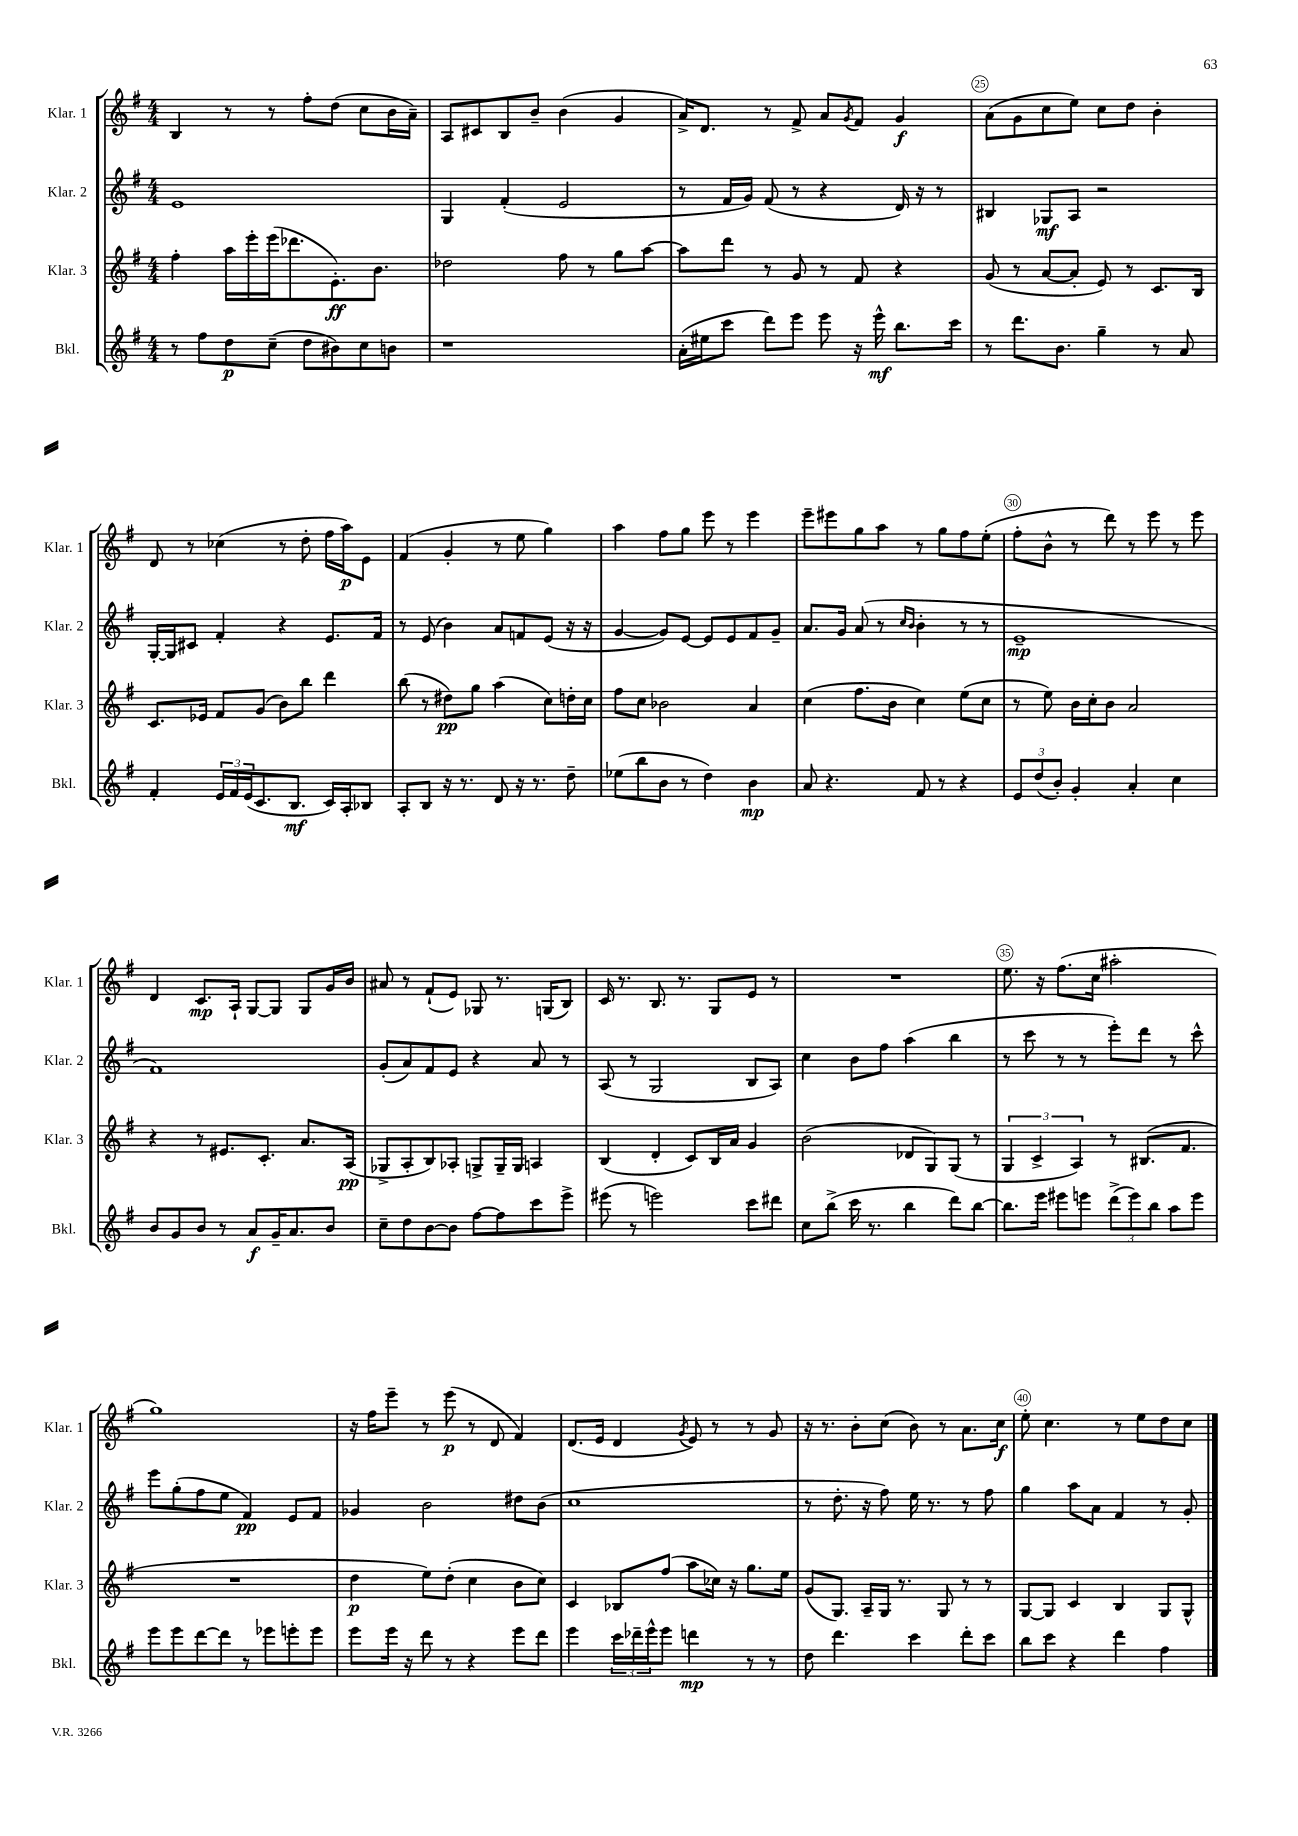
<<
\new StaffGroup <<
\new Staff = "s0" \with { instrumentName = "Klar. 1" shortInstrumentName = "Klar. 1" } {
    \clef treble \key g \major \numericTimeSignature \time 4/4
    b4 r8 r8 fis''8-. d''8( c''8 b'16 a'16--) |
    a8 cis'8 b8 b'8-- b'4( g'4 |
    a'16->) d'8. r8 fis'8-> a'8 \acciaccatura { g'8 } fis'8 g'4\f |
    a'8( g'8 c''8 e''8) c''8 d''8 b'4-. |
    d'8 r8 ces''4( r8 d''8-. fis''16 a''16\p) e'8 |
    fis'4( g'4-. r8 e''8 g''4) |
    a''4 fis''8 g''8 e'''8 r8 e'''4 |
    e'''8-- eis'''8 g''8 a''8 r8 g''8 fis''8 e''8-.( |
    fis''8-. b'8-^ r8 d'''8) r8 e'''8 r8 e'''8 |
    d'4 c'8.\mp a16-! g8~ g8 g8 g'16 b'16 |
    ais'8 r8 fis'8-!( e'8) ges8 r8. g16( b8) |
    c'16 r8. b8. r8. g8 e'8 r8 |
    R1 |
    e''8. r16 fis''8.( c''16 ais''2-. |
    g''1) |
    r16 fis''16 e'''8-- r8 e'''8\p( r8 d'8 fis'4) |
    d'8.( e'16 d'4 \acciaccatura { g'8 } e'8) r8 r8 g'8 |
    r16 r8. b'8-. c''8( b'8) r8 a'8. c''16\f |
    e''8-. c''4. r8 e''8 d''8 c''8 \bar "|." |
}
\new Staff = "s1" \with { instrumentName = "Klar. 2" shortInstrumentName = "Klar. 2" } {
    \clef treble \key g \major \numericTimeSignature \time 4/4
    e'1 |
    g4 fis'4-.( e'2 |
    r8 fis'16 g'16) fis'8( r8 r4 d'16) r16 r8 |
    bis4 ges8\mf a8 r2 |
    g16~-. g16 cis'8 fis'4-. r4 e'8. fis'16 |
    r8 e'8( b'4) a'8 f'8 e'8( r16 r16 |
    g'4~ g'8) e'8~ e'8 e'8 fis'8 g'8-- |
    a'8. g'16 a'8( r8 \grace { c''16 b'16 } b'4-. r8 r8 |
    e'1--\mp |
    fis'1) |
    g'8-.( a'8) fis'8 e'8 r4 a'8 r8 |
    a8( r8 g2 b8 a8) |
    c''4 b'8 fis''8 a''4( b''4 |
    r8 c'''8 r8 r8 e'''8-.) d'''8 r8 c'''8-^ |
    e'''8 g''8-.( fis''8 e''8 fis'4\pp) e'8 fis'8 |
    ges'4 b'2 dis''8 b'8( |
    c''1 |
    r8 d''8.-. r16 fis''8) e''16 r8. r8 fis''8 |
    g''4 a''8 a'8 fis'4 r8 g'8-. \bar "|." |
}
\new Staff = "s2" \with { instrumentName = "Klar. 3" shortInstrumentName = "Klar. 3" } {
    \clef treble \key g \major \numericTimeSignature \time 4/4
    fis''4-. a''16 e'''16-. e'''16( des'''8. e'8.-.\ff) b'8. |
    des''2 fis''8 r8 g''8 a''8~ |
    a''8 d'''8 r8 g'8 r8 fis'8 r4 |
    g'8( r8 a'8~ a'8-. e'8) r8 c'8. b16 |
    c'8. ees'16 fis'8 g'8( b'8) b''8 d'''4 |
    b''8( r8 dis''8\pp) g''8 a''4( c''8) d''16-. c''16 |
    fis''8 c''8 bes'2 a'4 |
    c''4( fis''8. b'16 c''4) e''8( c''8 |
    r8 e''8) b'16 c''16-. b'8 a'2 |
    r4 r8 eis'8. c'8.-. a'8. a16\pp( |
    ges8-> a8-. b8) aes8-. g8-> g16-- g16 a4 |
    b4( d'4-. c'8) b16 a'16 g'4 |
    b'2( des'8 g8) g8( r8 |
    \tuplet 3/2 { g4 c'4-> a4) } r8 bis8.( fis'8. |
    R1 |
    d''4\p e''8) d''8-.( c''4 b'8 c''8) |
    c'4 bes8 fis''8( a''8 ces''16) r16 g''8. e''16 |
    g'8( g8.) a16-- g16 r8. g8 r8 r8 |
    g8~ g8 c'4 b4 g8 g8-^ \bar "|." |
}
\new Staff = "s3" \with { instrumentName = "Bkl." shortInstrumentName = "Bkl." } {
    \clef treble \key g \major \numericTimeSignature \time 4/4
    r8 fis''8 d''8\p c''8--( d''8 bis'8) c''8 b'8 |
    r1 |
    a'16-.( eis''16 c'''8 d'''8) e'''8 e'''8 r16 e'''16-^\mf b''8. c'''16 |
    r8 d'''8. b'8. g''4-- r8 a'8 |
    fis'4-. \tuplet 3/2 { e'16 fis'16 e'16( } c'8. b8.\mf c'16) a16-. bes8 |
    a8-. b8 r16 r8. d'8 r16 r8. d''8-- |
    ees''8( b''8 b'8 r8 d''4) b'4\mp |
    a'8 r4. fis'8 r8 r4 |
    \tuplet 3/2 { e'8 d''8( b'8-.) } g'4-. a'4-. c''4 |
    b'8 g'8 b'8 r8 a'8\f g'16-- a'8. b'8 |
    c''8-- d''8 b'8~ b'8 fis''8~ fis''8 c'''8 e'''8-> |
    eis'''8( r8 e'''2) c'''8 dis'''8 |
    c''8 b''8->( c'''16 r8. b''4 d'''8) b''8~ |
    b''8. e'''16 eis'''8 e'''8 \tuplet 3/2 { d'''8->( e'''8) b''8 } a''8 e'''8 |
    e'''8 e'''8 d'''8~ d'''8 r8 ees'''8 e'''8-. e'''8 |
    e'''8 e'''16 r16 d'''8 r8 r4 e'''8 d'''8 |
    e'''4 \tuplet 3/2 { c'''16 des'''16-- e'''16-^ } e'''8 d'''4\mp r8 r8 |
    d''8 d'''4. c'''4 d'''8-. c'''8 |
    b''8 c'''8 r4 d'''4 fis''4 \bar "|." |
}
>>
>>
\layout { \context { \Score currentBarNumber = #22 \override BarNumber.break-visibility = ##(#f #t #t) barNumberVisibility = #(every-nth-bar-number-visible 5) \override BarNumber.stencil = #(make-stencil-circler 0.1 0.3 ly:text-interface::print) } }
